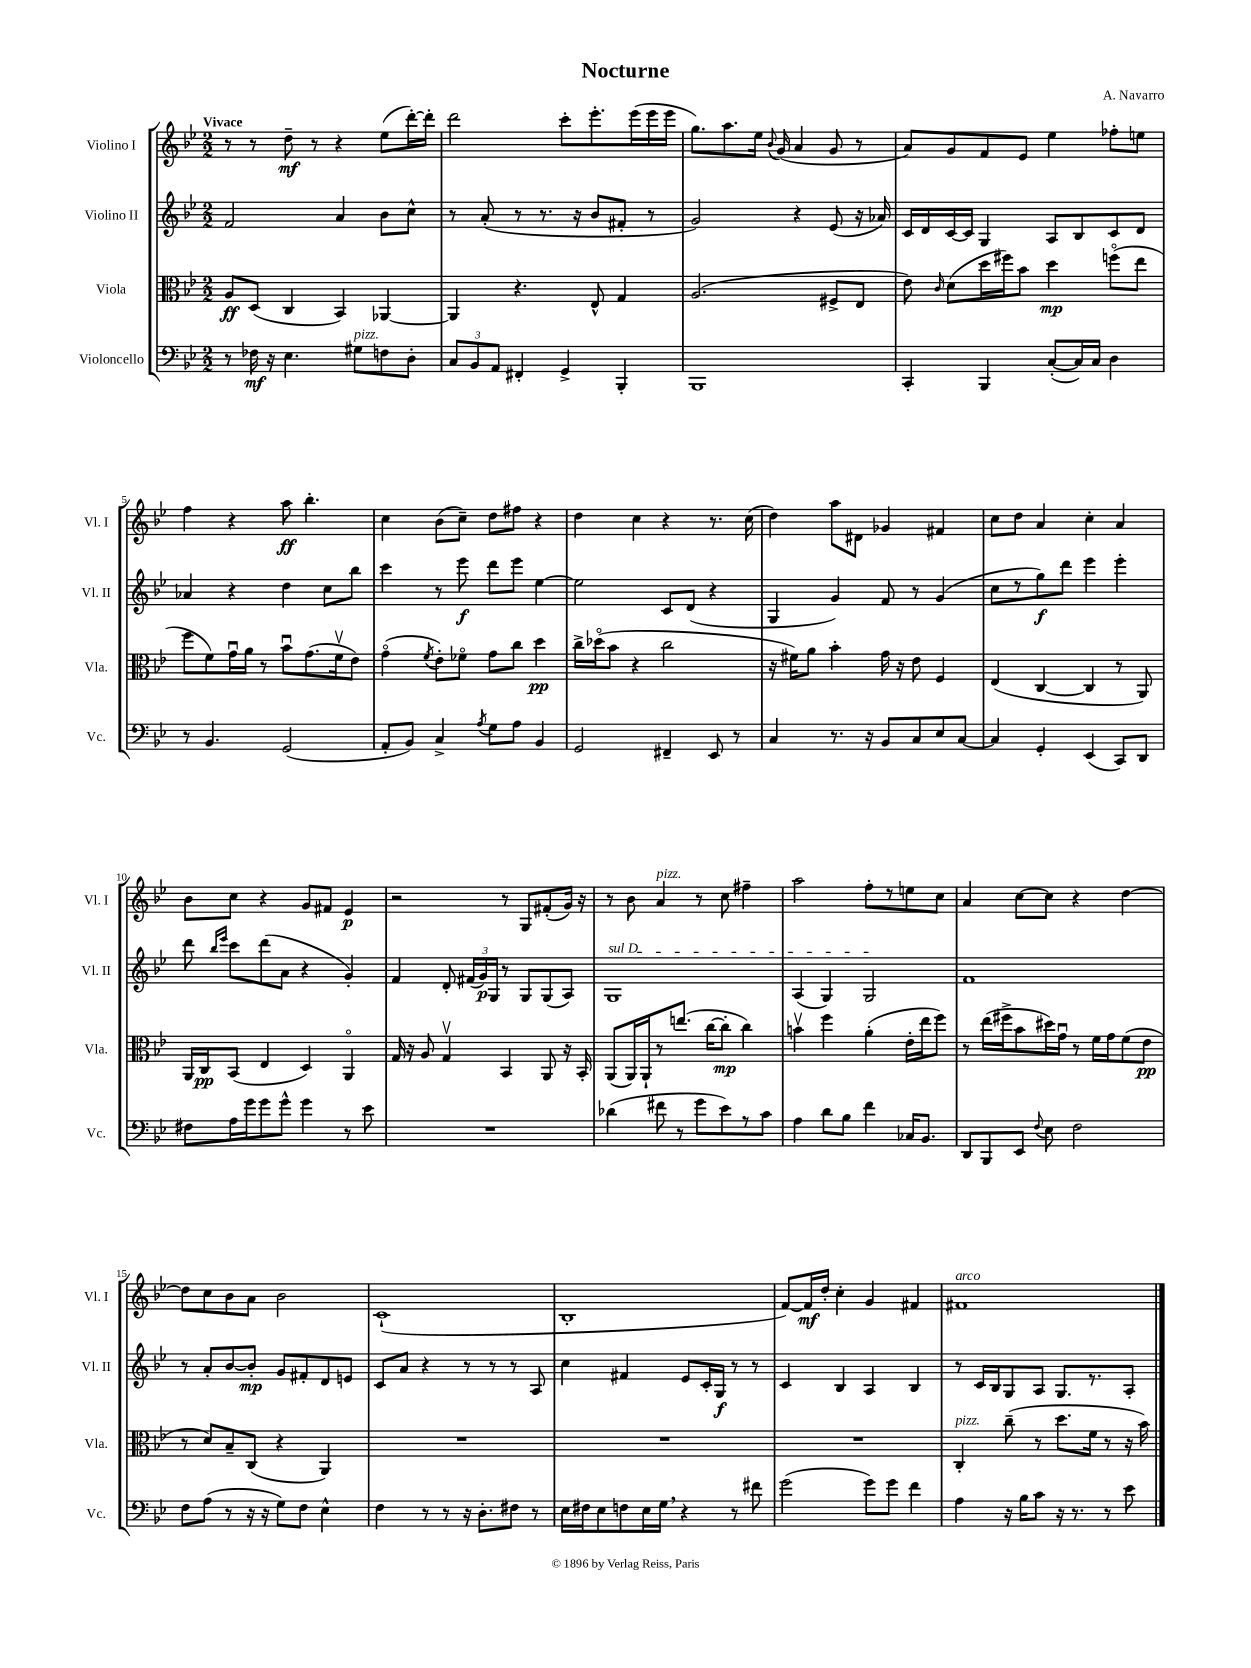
\header { title = "Nocturne" composer = "A. Navarro" }
<<
\new StaffGroup <<
\new Staff = "s0" \with { instrumentName = "Violino I" shortInstrumentName = "Vl. I" } {
    \clef treble \key bes \major \numericTimeSignature \time 2/2 \tempo "Vivace"
    \autoBeamOff r8 r8 d''8--\mf r8 r4 ees''8[( d'''16~-.) d'''16]-. |
    d'''2 c'''8[-. ees'''8.-. ees'''16( ees'''16 ees'''16] |
    g''8.[) a''8. ees''16] \appoggiatura { bes'8 } g'16( a'4 g'8 r8 |
    a'8[) g'8 f'8 ees'8] ees''4 fes''8[-. e''8] |
    f''4 r4 a''8\ff bes''4.-. |
    c''4 bes'8[( c''8]--) d''8[ fis''8] r4 |
    d''4 c''4 r4 r8. c''16( |
    d''4) a''8[ dis'8] ges'4 fis'4 |
    c''8[ d''8] a'4 c''4-. a'4 |
    bes'8[ c''8] r4 g'8[ fis'8] ees'4\p |
    r2 r8 g8[ fis'8-.( g'16]) r16 |
    r8 bes'8 a'4^\markup { \italic "pizz." } r8 c''8 fis''4-- |
    a''2 f''8[-. r8 e''8 c''8] |
    a'4 c''8[~ c''8] r4 d''4~ |
    d''8[ c''8 bes'8 a'8] bes'2 |
    c'1-!( |
    bes1-. |
    f'8[~) f'16\mf d''16]-. c''4-. g'4 fis'4 |
    fis'1^\markup { \italic "arco" } \bar "|." |
}
\new Staff = "s1" \with { instrumentName = "Violino II" shortInstrumentName = "Vl. II" } {
    \clef treble \key bes \major \numericTimeSignature \time 2/2
    \autoBeamOff f'2 a'4 bes'8[ c''8]-^ |
    r8 a'8-.( r8 r8. r16 bes'8[ fis'8]-. r8 |
    g'2) r4 ees'8( r16 aes'16) |
    c'16[ d'16 c'16~ c'16] g4 a8[ bes8 c'8 d'8] |
    aes'4 r4 d''4 c''8[ bes''8] |
    c'''4 r8 ees'''8\f d'''8[ ees'''8] ees''4~ |
    ees''2 c'8[ d'8]( r4 |
    g4 g'4) f'8 r8 g'4( |
    c''8[ r8 g''8\f) d'''8] ees'''4 ees'''4-. |
    d'''8 \grace { bes''16[ ees'''16] } c'''8[ d'''8( a'8] r4 g'4-.) |
    f'4 d'8-. \tuplet 3/2 { fis'16[( g'16\p) g16] } r8 g8[ g8( a8]) |
    \once \override TextSpanner.bound-details.left.text = \markup { \italic "sul D" } g1\startTextSpan |
    a4( g4) g2\stopTextSpan |
    f'1 |
    r8 a'8[-. bes'8~ bes'8]-.\mp g'8[ fis'8-. d'8 e'8] |
    c'8[ a'8] r4 r8 r8 r8 a8 |
    c''4 fis'4 ees'8[ c'16-. g16]\f r8 r8 |
    c'4 bes4 a4 bes4 |
    r8 c'16[ bes16 g8 a8] g8.[ r8. a8]-. \bar "|." |
}
\new Staff = "s2" \with { instrumentName = "Viola" shortInstrumentName = "Vla." } {
    \clef alto \key bes \major \numericTimeSignature \time 2/2
    \autoBeamOff a8[\ff d8]( c4 bes,4) aes,4~ |
    aes,4 r4. ees8-^ g4 |
    a2.( fis8[-> ees8] |
    ees'8) \grace { c'16 } d'8[( d''16 fis''16) bes'8] d''4\mp f''8[\flageolet( ees''8] |
    f''8[ f'8) g'16\downbow a'16] r8 bes'8[\downbow g'8.( f'16\upbow ees'8]) |
    g'4\flageolet( \acciaccatura { f'8 } ees'8[-.) fes'8]\flageolet g'8[ c''8] d''4\pp |
    c''16[-> des''16\flageolet( bes'8] r4 c''2 |
    r16 fis'16[) a'8] bes'4-. g'16 r16 ees'8 f4 |
    ees4( c4~ c4 r8 a,8) |
    a,16[ c16\pp bes,8]( ees4 d4) a,4\flageolet |
    g16 r16 a8 g4\upbow bes,4 a,8 r16 bes,16-. |
    a,8[( a,16) a,16-! r8 e''8.]( c''16[~ c''8]-.\mp c''4) |
    b'4\upbow f''4 a'4-.( ees'16[-. ees''16 f''8]) |
    r8 ees''16[( fis''16-> bes'8 dis''16) g'16]\downbow r8 f'16[ g'16 f'8( ees'8]\pp |
    r8 d'8[) bes8-- c8]( r4 a,4) |
    R1 |
    R1 |
    R1 |
    c4-.^\markup { \italic "pizz." } c''8--( r8 d''8.[ f'16] r8 r16 bes'16) \bar "|." |
}
\new Staff = "s3" \with { instrumentName = "Violoncello" shortInstrumentName = "Vc." } {
    \clef bass \key bes \major \numericTimeSignature \time 2/2
    \autoBeamOff r8 fes16\mf r16 ees4. gis8[^\markup { \italic "pizz." } f8 d8]-. |
    \tuplet 3/2 { c8[ bes,8 a,8] } fis,4-. g,4-> bes,,4-. |
    bes,,1 |
    c,4-. bes,,4 c8[~-.( c16) c16] d4 |
    r8 bes,4. g,2( |
    a,8[-. bes,8]) c4-> \acciaccatura { a8 } g8[ a8] bes,4 |
    g,2 fis,4-- ees,8 r8 |
    c4 r8. r16 bes,8[ c8 ees8 c8]~ |
    c4 g,4-. ees,4( c,8[) d,8] |
    fis8[ a16 g'16 g'8 g'8]-^ g'4 r8 ees'8 |
    R1 |
    des'4( fis'8 r8 g'8[ ees'8) r8 c'8] |
    a4 d'8[ bes8] f'4 ces16[ bes,8.] |
    d,8[ bes,,8 ees,8] \appoggiatura { f8 } ees8 f2 |
    f8[ a8]( r8 r16 r16 g8[) f8] ees4-^ |
    f4 r8 r8 r16 d8.[-. fis8] r8 |
    ees16[ fis16 ees8 f8 ees16 g16] \breathe r4 r8 fis'8 |
    g'2( g'8[) g'8] f'4 |
    a4 r16 bes16[ c'8] r16 r8. r8 ees'8 \bar "|." |
}
>>
>>
